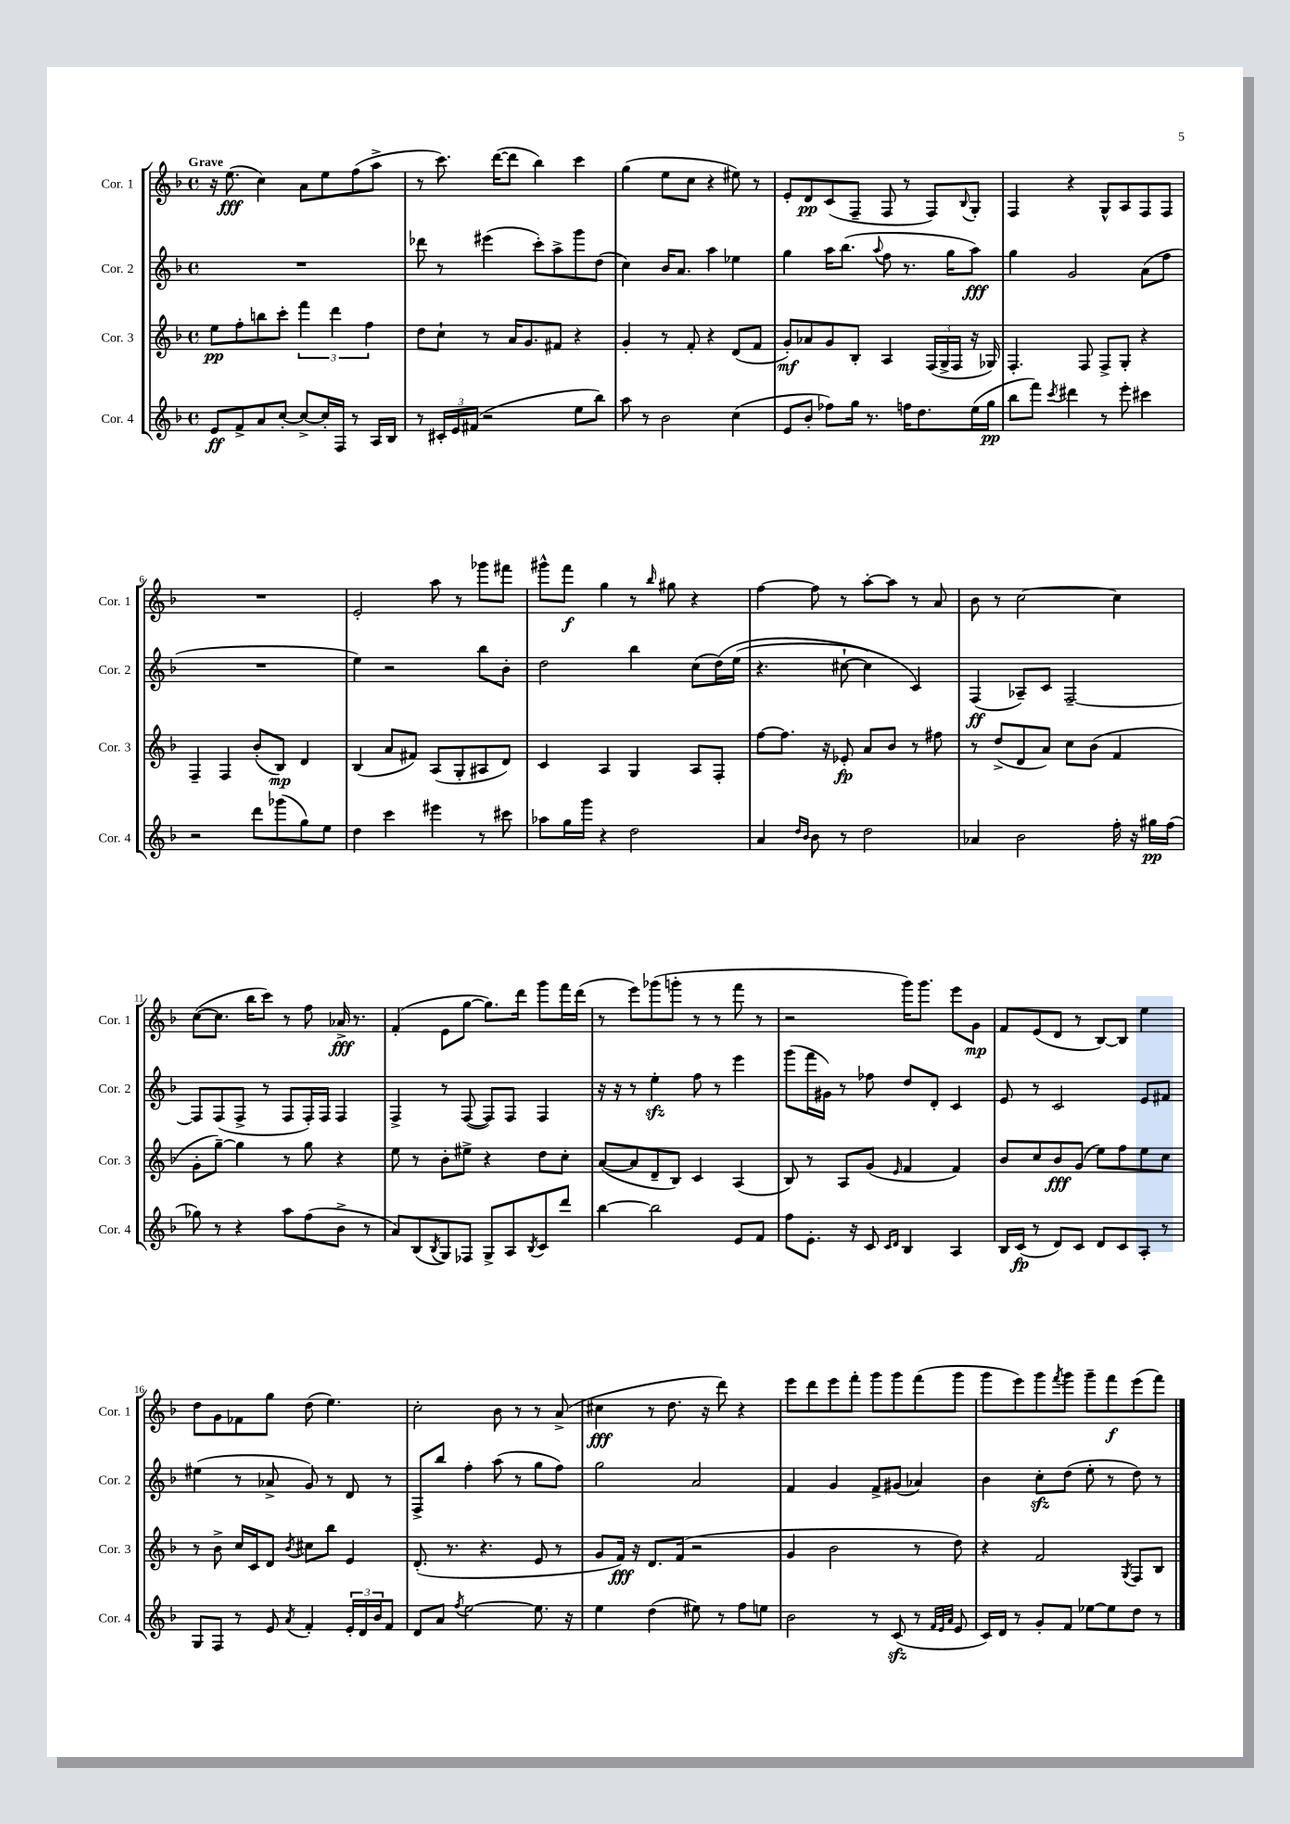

**kern	**kern	**kern	**kern
*staff4	*staff3	*staff2	*staff1
*clefG2	*clefG2	*clefG2	*clefG2
*k[b-]	*k[b-]	*k[b-]	*k[b-]
*M4/4	*M4/4	*M4/4	*M4/4
*met(c)	*met(c)	*met(c)	*met(c)
8e	8ee	1r	16r
.	.	.	(8.ee
8f^	8ff'	.	.
8a	8bb	.	4cc)
[8cc'	8ccc'	.	.
8cc^_	6fff	.	8a
16cc']	.	.	8ee
.	6ddd	.	.
16F	.	.	.
8r	.	.	(8ff
.	6ff	.	.
16A	.	.	8aa^
16B-	.	.	.
=	=	=	=
8r	8dd	8ddd-	8r
24c#'	8cc`	8r	8.ccc)
24e	.	.	.
(24f#	.	.	.
2r	8r	(4eee#	.
.	.	.	([16ddd
.	16a	.	8ddd]
.	8.g	.	.
.	.	8ccc')	4bb-)
.	8f#	8aa^	.
8ee	4r	8ggg	4ccc
8bb-)	.	(8dd	.
=	=	=	=
8aa	4g'	4cc)	(4gg
8r	.	.	.
2b-	8r	16b-	8ee
.	.	8.a	.
.	8f'	.	8cc
.	4r	4aa	4r
(4cc	(8d	4ee-	8ee#)
.	8f	.	8r
=	=	=	=
8e	8g')	4gg	8e'
8b-'	8a-	.	8d
8ff-)	8g	16aa	(8c
.	.	(8.bb-	.
16gg	8B-'	.	8F~
8.r	.	.	.
.	.	8qqaa	.
.	4A	8ff	8F
16ff	.	8.r	8r
8.dd	.	.	.
.	(24F	.	8F)
.	24G^	.	.
.	.	16gg	.
.	24F	.	.
.	.	.	8qqB-
(16ee	16r	8aa)	8G'
16gg	16G-)	.	.
=	=	=	=
8bb-	4.F'	4gg	4F
8fff)	.	.	.
8qccc	.	.	.
4ddd#	.	2g	4r
.	8F	.	.
8r	8F^	.	8G^^
8eee'	8G'	.	8A
4ccc#	4r	(8a	8F
.	.	8ff	8F
=	=	=	=
2r	4F~	1r	1r
.	4F	.	.
8ddd	(8b-'	.	.
(8ggg-	8B-)	.	.
8gg)	4d	.	.
8ee	.	.	.
=	=	=	=
4dd	(4B-	4ee)	2e'
4ccc	8a	2r	.
.	8f#)	.	.
4eee#	(8A	.	8aa
.	8G'	.	8r
8r	8A#	8bb-	8ggg-
8ccc#	8d)	8b-'	8fff#
=	=	=	=
8aa-	4c	2dd	8ggg#^^
16gg	.	.	8fff
16ggg	.	.	.
4r	4A	.	4gg
2dd	4G	4bb-	8r
.	.	.	16qqbb-
.	.	.	8gg#
.	8A	(8cc	4r
.	8F'	&(16dd)	.
.	.	(16ee	.
=	=	=	=
4a	[8ff	4.r	[4ff
.	8.ff]	.	.
16qqdd	.	.	.
16qqb-	.	.	.
8b-	.	.	8ff]
.	16r	.	.
8r	8e-'	[8cc#`	8r
2dd	8a	4cc#])	[8aa'
.	8b-	.	8aa]
.	8r	4c&)	8r
.	8ff#	.	8a
=	=	=	=
4a-	8r	(4F	8b-
.	(8dd^	.	8r
2b-	8d	8A-~)	[2cc
.	8a)	8c	.
.	8cc	[2F~	.
.	(8b-	.	.
16ff'	4f	.	4cc]
16r	.	.	.
16gg#	.	.	.
(16ff	.	.	.
=	=	=	=
8gg-)	8g'	8F]	([8cc
8r	[8gg~)	(8F	8.cc]
4r	4gg]	8F^	.
.	.	.	16bb-
.	.	8r	8ccc)
8aa	8r	8F	8r
(8ff	8gg	16F')	8ff
.	.	16F	.
8b-^	4r	4F	16a-^
.	.	.	8.r
8r	.	.	.
=	=	=	=
8a)	8ee	4F^	(4f'
(8B-	8r	.	.
8qB-	.	.	.
8G)	8b-'	8r	8e
8F-	8ee#^	([8F	[8gg
8G^	4r	8F])	8.gg])
8A	.	8F	.
.	.	.	16ddd
8qB-	.	.	.
8c	8dd	4F	8ggg
8ddd	8cc'	.	16fff
.	.	.	(16ddd
=	=	=	=
[4bb-	([8a	16r	8r
.	.	16r	.
.	8a]	8r	8eee)
2bb-]	8d~	4ee'	(8ggg-
.	8B-)	.	8ggg'
.	4c	8ff	8r
.	.	8r	8r
8e	(4A	4eee	8fff
8f	.	.	8r
=	=	=	=
8ff	8B-)	(8ggg	2r
8.e'	8r	16fff	.
.	.	16g#)	.
.	8A	8r	.
16r	.	.	.
8c	(8g	8ff-	.
16qqc	.	.	.
16qqd	16qqe	.	.
4B-	4f	8dd	16ggg)
.	.	.	8.ggg
.	.	8d'	.
4A	4f)	4c	8eee
.	.	.	8g
=	=	=	=
16B-	8b-	8e	8f
(16c	.	.	.
8r	8cc	8r	(8e
8d)	8b-	2c	8d
8c	(8g	.	8r
8d	8ee)	.	[8B-)
8c	8ff	.	8B-]
8A'	8ee	8e	4ee
8r	8cc	8f#	.
=	=	=	=
8G	8r	(4ee#	8dd
8F	8b-^	.	8g
8r	16cc	8r	8f-
.	16c	.	.
8e	8d	8a-^	8gg
8qa	8qb-	.	.
4f'	8cc#	8g)	(8dd
.	8bb-	8r	4.ee)
24e'	4e	8d	.
24d	.	.	.
24b-	.	.	.
8f	.	8r	.
=	=	=	=
8d	(8.d'	8F^	2cc'
8a	.	8bb-	.
.	8.r	.	.
8qff	.	.	.
[2ee	.	4ff'	.
.	4.r	.	.
.	.	(8aa	8b-
.	.	8r	8r
8.ee]	8e	8gg	8r
.	8r	8ff)	(8a^
16r	.	.	.
=	=	=	=
4ee	8g	2gg	4cc#
.	16f)	.	.
.	16r	.	.
(4dd	8.d	.	8r
.	.	.	8.dd
.	(16f	.	.
8ee#)	2r	2a	.
.	.	.	16r
8r	.	.	8ddd)
8ff	.	.	4r
8ee	.	.	.
=	=	=	=
2b-	4g	4f	8eee
.	.	.	8ddd
.	2b-	4g	8eee
.	.	.	8fff'
8r	.	8f^	8ggg
(8c	.	(8g#	8ggg
8r	8r	4a-)	(8fff
32qqf	.	.	.
32qqe	.	.	.
32qqa	.	.	.
8e	8dd)	.	8ggg
=	=	=	=
16c)	4r	4b-	8ggg
16d	.	.	.
8r	.	.	8eee)
8g'	2f	8cc'	8ggg
.	.	.	8qfff
8f	.	(8dd	8ggg
[8ee-	.	8ee'	8ggg~
8ee-]	.	8r	8fff
.	8qG	.	.
8dd	8F	8dd)	(8eee
8r	8B-	8r	8fff)
==	==	==	==
*-	*-	*-	*-
